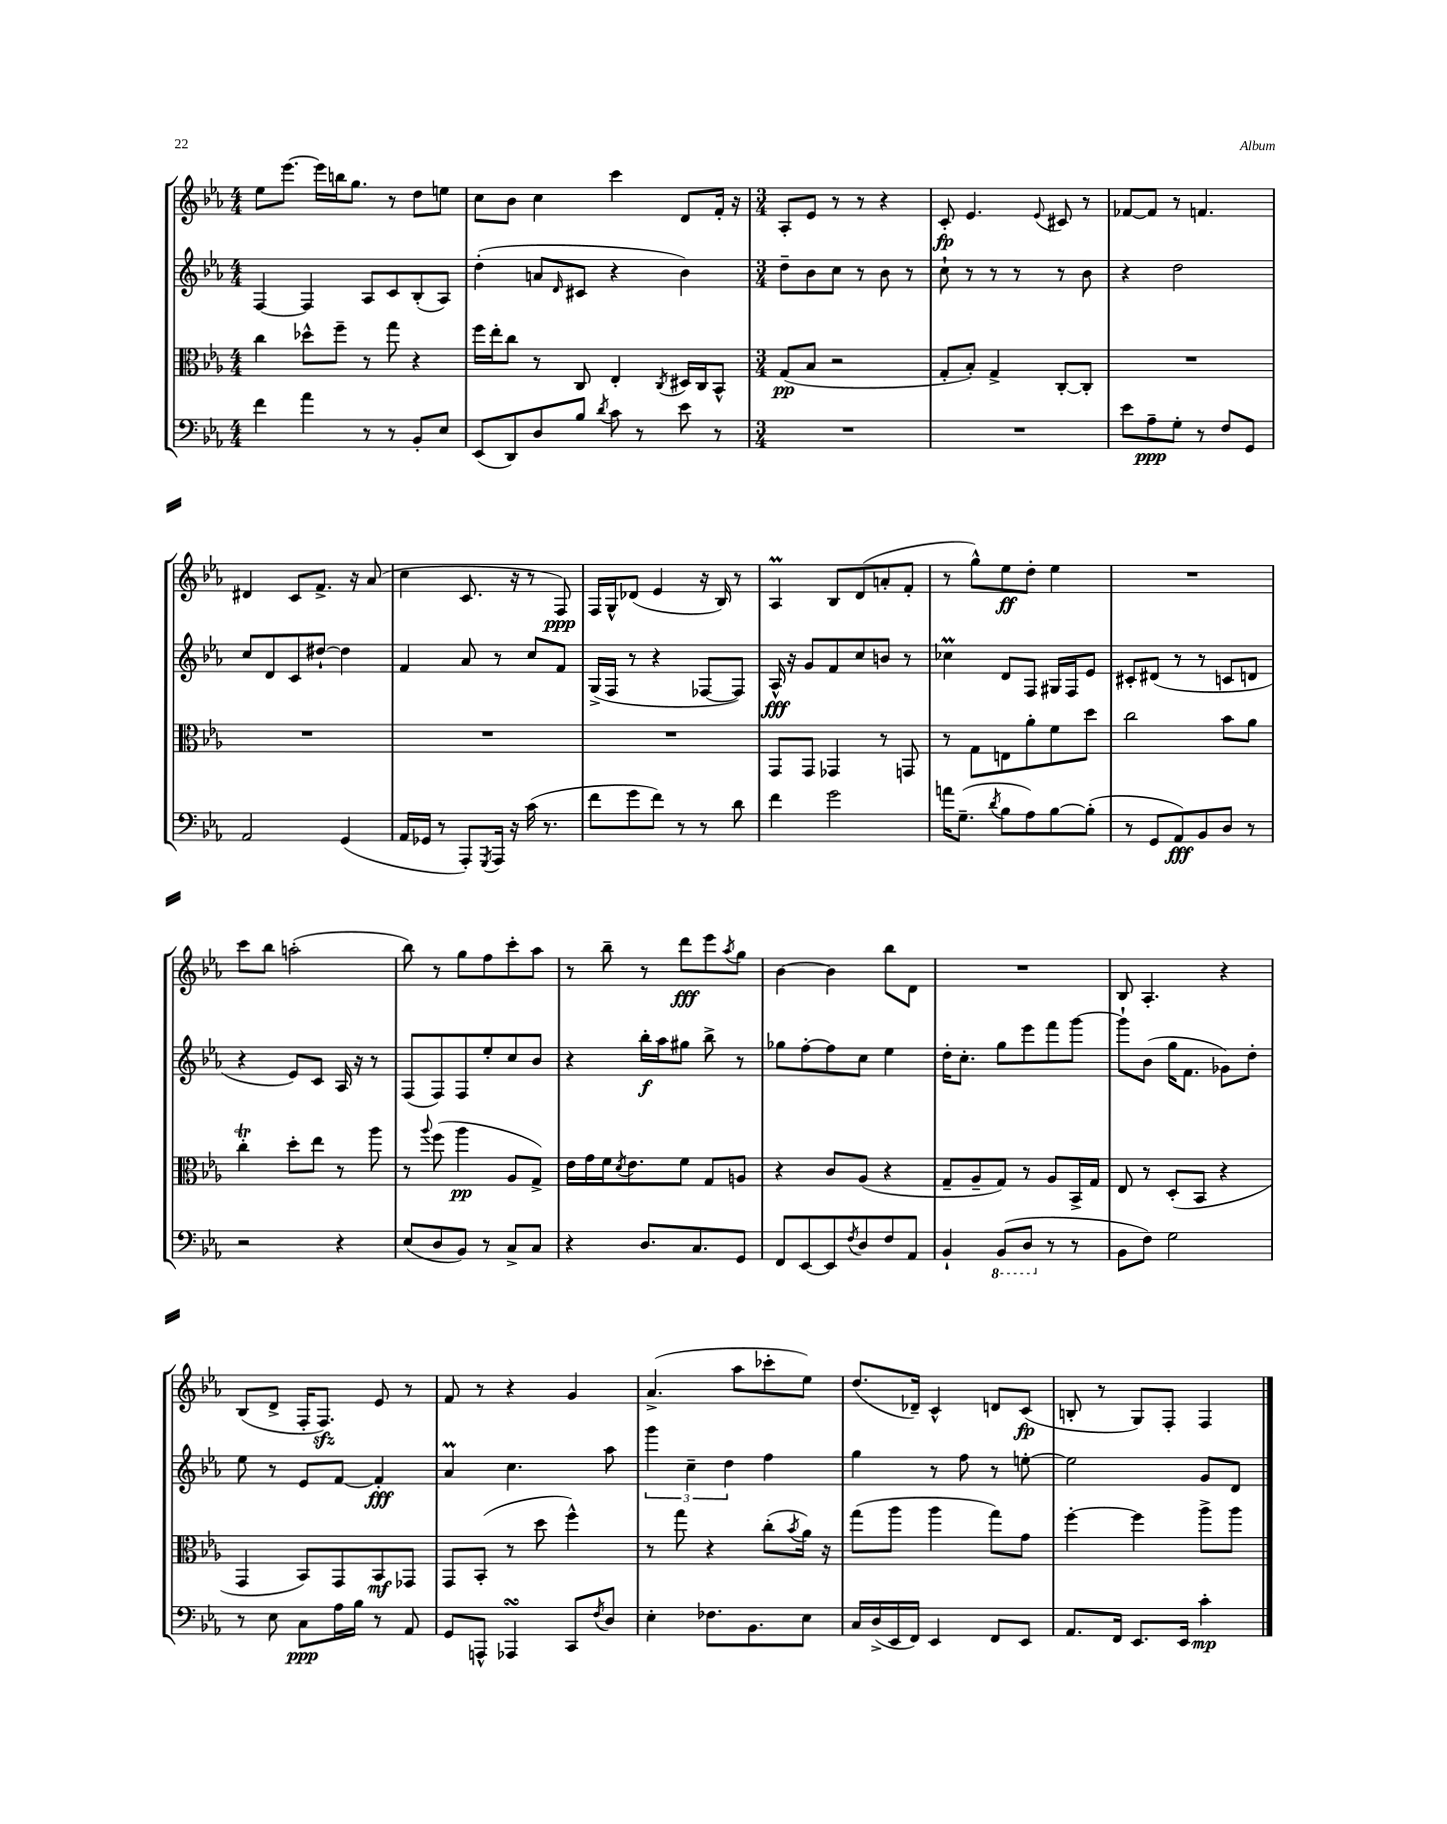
<<
\new StaffGroup <<
\new Staff = "s0" {
    \clef treble \key ees \major \numericTimeSignature \time 4/4
    ees''8 ees'''8.~ ees'''16 b''16 g''8. r8 d''8 e''8 |
    c''8 bes'8 c''4 c'''4 d'8 f'16-. r16 |
    \numericTimeSignature \time 3/4 aes8-. ees'8 r8 r8 r4 |
    c'8-.\fp ees'4. \appoggiatura { ees'8 } cis'8 r8 |
    fes'8~ fes'8 r8 f'4. |
    dis'4 c'8 f'8.-> r16 aes'8( |
    c''4 c'8. r16 r8 f8\ppp) |
    f16 g16-^ des'8( ees'4 r16 bes16) r8 |
    aes4\prall bes8 d'8( a'8-. f'8-. |
    r8 g''8-^) ees''8\ff d''8-. ees''4 |
    R2. |
    c'''8 bes''8 a''2-.( |
    bes''8) r8 g''8 f''8 c'''8-. aes''8 |
    r8 bes''8-- r8 d'''8\fff ees'''8 \acciaccatura { aes''8 } g''8 |
    bes'4~ bes'4 bes''8 d'8 |
    R2. |
    bes8 aes4.-. r4 |
    bes8( d'8-> f16-. f8.\sfz) ees'8 r8 |
    f'8 r8 r4 g'4 |
    aes'4.->( aes''8 ces'''8-. ees''8) |
    d''8.( des'16--) c'4-^ d'8 c'8\fp( |
    b8-. r8 g8) f8-. f4 \bar "|." |
}
\new Staff = "s1" {
    \clef treble \key ees \major \numericTimeSignature \time 4/4
    f4~ f4 aes8 c'8 bes8-.( aes8) |
    d''4-.( a'8 \grace { d'16 } cis'8 r4 bes'4) |
    \numericTimeSignature \time 3/4 d''8-- bes'8 c''8 r8 bes'8 r8 |
    c''8-! r8 r8 r8 r8 bes'8 |
    r4 d''2 |
    c''8 d'8 c'8 dis''8~-! dis''4 |
    f'4 aes'8 r8 c''8 f'8 |
    g16->( f16 r8 r4 fes8~ fes8) |
    aes16-^\fff r16 g'8 f'8 c''8 b'8 r8 |
    ces''4\prall d'8 f8 gis16 f16 ees'8 |
    cis'8-. dis'8( r8 r8 c'8 d'8 |
    r4 ees'8) c'8 aes16 r16 r8 |
    f8( f8) f8 ees''8-. c''8 bes'8 |
    r4 bes''16-.\f aes''16 gis''8 bes''8-> r8 |
    ges''8 f''8~-. f''8 c''8 ees''4 |
    d''16-. c''8.-. g''8 ees'''8 f'''8 g'''8~ |
    g'''8-! bes'8( g''16 f'8. ges'8) d''8-. |
    ees''8 r8 ees'8 f'8~ f'4-.\fff |
    aes'4\prall c''4. aes''8 |
    \tuplet 3/2 { g'''4 c''4-- d''4 } f''4 |
    g''4 r8 f''8 r8 e''8~-. |
    e''2 g'8 d'8 \bar "|." |
}
\new Staff = "s2" {
    \clef alto \key ees \major \numericTimeSignature \time 4/4
    c''4 des''8-^ f''8-- r8 g''8 r4 |
    f''16 ees''16-. c''8 r8 c8 ees4-. \acciaccatura { c8 } dis16 c16 bes,8-^ |
    \numericTimeSignature \time 3/4 g8\pp( bes8 r2 |
    g8-. bes8-.) g4-> c8~-. c8-. |
    R2. |
    R2. |
    R2. |
    R2. |
    g,8 g,8 ges,4 r8 g,8 |
    r8 g8 e8 aes'8-. f'8 d''8 |
    c''2 bes'8 aes'8 |
    c''4-.\trill d''8-. ees''8 r8 aes''8 |
    r8 \appoggiatura { aes''8 } f''8( aes''4\pp aes8 g8->) |
    ees'16 g'16 f'16 \acciaccatura { d'8 } ees'8. f'8 g8 a8 |
    r4 c'8 aes8( r4 |
    g8-- aes8-- g8) r8 aes8 bes,16-> g16 |
    ees8 r8 d8-.( bes,8 r4 |
    g,4 bes,8) g,8 bes,8\mf ges,8 |
    g,8 bes,8-.( r8 d''8 f''4-^) |
    r8 g''8 r4 c''8-.( \acciaccatura { bes'8 } aes'16) r16 |
    g''8( aes''8 aes''4 g''8) g'8 |
    f''4~-. f''4 aes''8-> aes''8 \bar "|." |
}
\new Staff = "s3" {
    \clef bass \key ees \major \numericTimeSignature \time 4/4
    f'4 aes'4 r8 r8 bes,8-. ees8 |
    ees,8( d,8) d8 bes8 \acciaccatura { d'8 } c'8 r8 ees'8 r8 |
    \numericTimeSignature \time 3/4 R2. |
    R2. |
    ees'8 aes8--\ppp g8-. r8 f8 g,8 |
    aes,2 g,4( |
    aes,16 ges,16 r8 aes,,8-.) \acciaccatura { g,,8 } aes,,16 r16 c'16( r8. |
    f'8 g'8 f'8) r8 r8 d'8 |
    f'4 g'2 |
    a'16 g8.--( \acciaccatura { d'8 } bes8 aes8) bes8~ bes8-.( |
    r8 g,8 aes,8\fff) bes,8 d8 r8 |
    r2 r4 |
    ees8( d8 bes,8) r8 c8-> c8 |
    r4 d8. c8. g,8 |
    f,8 ees,8~ ees,8 \acciaccatura { f8 } d8 f8 aes,8 |
    bes,4-! \ottava #-1 bes,,8( d,8 \ottava #0 r8 r8 |
    bes,8 f8) g2 |
    r8 ees8 c8\ppp aes16 bes16 r8 aes,8 |
    g,8 a,,8-^ aes,,4\turn c,8 \acciaccatura { f8 } d8 |
    ees4-. fes8. bes,8. ees8 |
    c16 d16->( ees,16 f,16) ees,4 f,8 ees,8 |
    aes,8. f,16 ees,8. ees,16 c'4-.\mp \bar "|." |
}
>>
>>
\layout { \context { \Score \remove "Bar_number_engraver" } }
